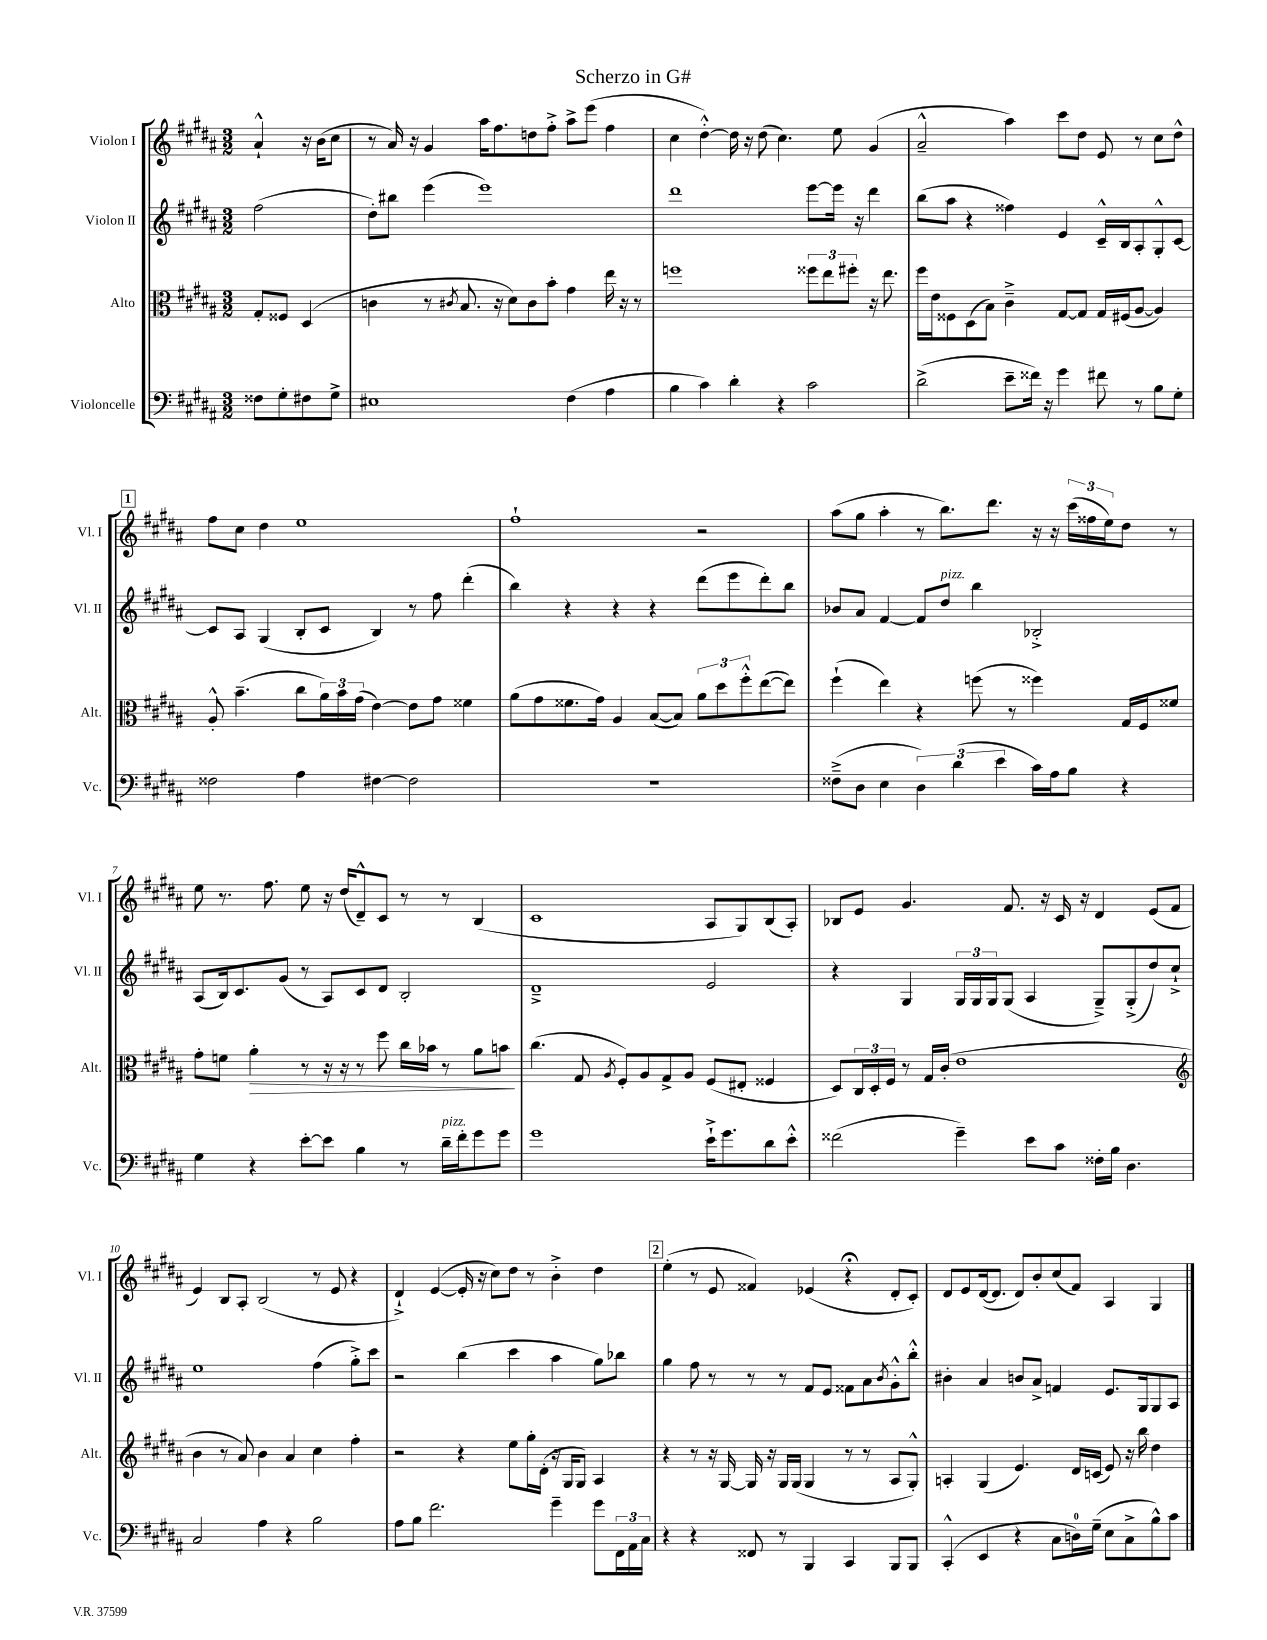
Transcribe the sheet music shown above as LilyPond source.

\header { title = "Scherzo in G#" }
<<
\new StaffGroup <<
\new Staff = "s0" \with { instrumentName = "Violon I" shortInstrumentName = "Vl. I" } {
    \clef treble \key b \major \numericTimeSignature \time 3/2 \partial 2
    ais'4-!-^ r16 b'16( cis''8 |
    r8 ais'16) r16 gis'4 ais''16 fis''8. d''8 fis''8-.-> ais''8-> e'''8( fis''4 |
    cis''4 dis''4~-.-^) dis''16 r16 dis''8( cis''4.) e''8 gis'4( |
    ais'2---^ ais''4) cis'''8 dis''8 e'8 r8 cis''8 dis''8-^ |
    \mark \markup { \box "1" } fis''8 cis''8 dis''4 e''1 |
    fis''1-! r2 |
    ais''8( gis''8 ais''4-. r8 b''8.) dis'''8. r16 r16 \tuplet 3/2 { cis'''16( fisis''16 e''16) } dis''8 r8 |
    e''8 r8. fis''8. e''8 r16 dis''16( dis'8---^) cis'8 r8 r8 b4( |
    cis'1 ais8 gis8) b8( ais8-.) |
    bes8 e'8 gis'4. fis'8. r16 cis'16 r16 dis'4 e'8( fis'8 |
    e'4) b8 ais8-. b2( r8 e'8 r4 |
    dis'4-!->) e'4~( e'16-. r16 cis''8) dis''8 r8 b'4-.-> dis''4 |
    \mark \markup { \box "2" } e''4-.( r8 e'8 fisis'4) ees'4( r4\fermata dis'8-. cis'8-.) |
    dis'8 e'8 dis'16~( dis'8. dis'8) b'8-. cis''8( fis'8) ais4 gis4 \bar "|." |
}
\new Staff = "s1" \with { instrumentName = "Violon II" shortInstrumentName = "Vl. II" } {
    \clef treble \key b \major \numericTimeSignature \time 3/2 \partial 2
    fis''2( |
    dis''8-.) bis''8 e'''4( e'''1) |
    dis'''1 e'''8~ e'''16 r16 dis'''4 |
    b''8( ais''8 r4 fisis''4) e'4 cis'16---^ b16 ais8-. gis8-.-^ cis'8~ |
    \mark \markup { \box "1" } cis'8 ais8 gis4( b8-. cis'8 b4) r8 fis''8 dis'''4-.( |
    b''4) r4 r4 r4 dis'''8( e'''8 dis'''8-.) b''8 |
    bes'8 ais'8 fis'4~ fis'8 dis''8^\markup { \italic "pizz." } b''4 bes2-.-> |
    ais8( b16) cis'8. gis'8( r8 ais8) cis'8 dis'8 b2-. |
    dis'1---> e'2 |
    r4 gis4 \tuplet 3/2 { gis16 gis16 gis16 } gis8( ais4 gis8--->) gis8-.->( dis''8) cis''8-!-> |
    e''1 fis''4( gis''8-.->) cis'''8 |
    r2 b''4( cis'''4 ais''4 gis''8) bes''8 |
    \mark \markup { \box "2" } gis''4 fis''8 r8 r8 r8 fis'8 e'8 fisis'8 ais'8 \acciaccatura { b'8 } gis'8-.-^ b''8-.-^ |
    bis'4-. ais'4 b'8 ais'8-> f'4 e'8. gis16 gis8 ais8 \bar "|." |
}
\new Staff = "s2" \with { instrumentName = "Alto" shortInstrumentName = "Alt." } {
    \clef alto \key b \major \numericTimeSignature \time 3/2 \partial 2
    gis8-. fisis8 dis4( |
    c'4 r8 \acciaccatura { cis'8 } b8. r16 dis'8) cis'8 b'8-. gis'4 e''16 r16 r8 |
    f''1 \tuplet 3/2 { fisis''8 e''8 fis''8-. } r16 e''8. |
    fis''16 e'16 fisis8 dis8( b8) cis'4---> gis8~ gis8 gis16 fis16( ais8~ ais4) |
    \mark \markup { \box "1" } ais8-.-^ b'4.--( cis''8 \tuplet 3/2 { ais'16) b'16 gis'16( } e'4~) e'8 gis'8 fisis'4 |
    ais'8( gis'8 fisis'8. gis'16) ais4 b8~( b8) \tuplet 3/2 { ais'8 dis''8 fis''8-.-^ } e''8~( e''8) |
    fis''4-!( e''4) r4 f''8( r8 fisis''4) gis16 fis16 fisis'8 |
    gis'8-. f'8 ais'4-.\> r8 r16 r16 r8 fis''8 cis''16 bes'16 r8 ais'8 b'8\! |
    cis''4.( gis8 \acciaccatura { ais8 } fis8-.) ais8 gis8-> ais8 fis8( eis8-. fisis4 |
    dis8) \tuplet 3/2 { cis16 dis16-. fis16 } r8 gis16 cis'16-.( e'1 |
    \clef treble b'4 r8 ais'8) b'4 ais'4 cis''4 fis''4-. |
    r2 r4 e''8 gis''16-. dis'16-.( r16 gis16 gis8) ais4 |
    \mark \markup { \box "2" } r4 r8 r16 gis16~ gis16 r16 gis16 gis16( gis4 r8 r8 ais8 gis8-.-^) |
    a4-. gis4( e'4.) dis'16 c'16( e'8) r16 b''16 dis''4 \bar "|." |
}
\new Staff = "s3" \with { instrumentName = "Violoncelle" shortInstrumentName = "Vc." } {
    \clef bass \key b \major \numericTimeSignature \time 3/2 \partial 2
    fisis8 gis8-. fis8 gis8-> |
    eis1 fis4( ais4 |
    b4 cis'4) dis'4-. r4 cis'2 |
    dis'2->( e'8-- fisis'16) r16 gis'4 fis'8 r8 b8 gis8-. |
    \mark \markup { \box "1" } fisis2 ais4 fis4~ fis2 |
    R1. |
    fisis8--->( dis8 e4 \tuplet 3/2 { dis4) dis'4( e'4 } cis'16) ais16 b8 r4 |
    gis4 r4 e'8~-. e'8 b4 r8 dis'16--^\markup { \italic "pizz." } fis'16-. gis'8 gis'8 |
    gis'1 e'16-!-> gis'8. dis'8 e'8-.-^ |
    fisis'2( gis'4--) e'8 cis'8 fisis16-. b16 dis4. |
    cis2 ais4 r4 b2 |
    ais8 b8 fis'2. gis'4-- gis'8 \tuplet 3/2 { fis,16 ais,16 cis16 } |
    \mark \markup { \box "2" } r4 r4 fisis,8 r8 b,,4 cis,4 b,,8 b,,8 |
    cis,4-.-^( e,4 r4 cis8 d16-0) gis16--( e8 cis8-> b8-^) cis'8 \bar "|." |
}
>>
>>
